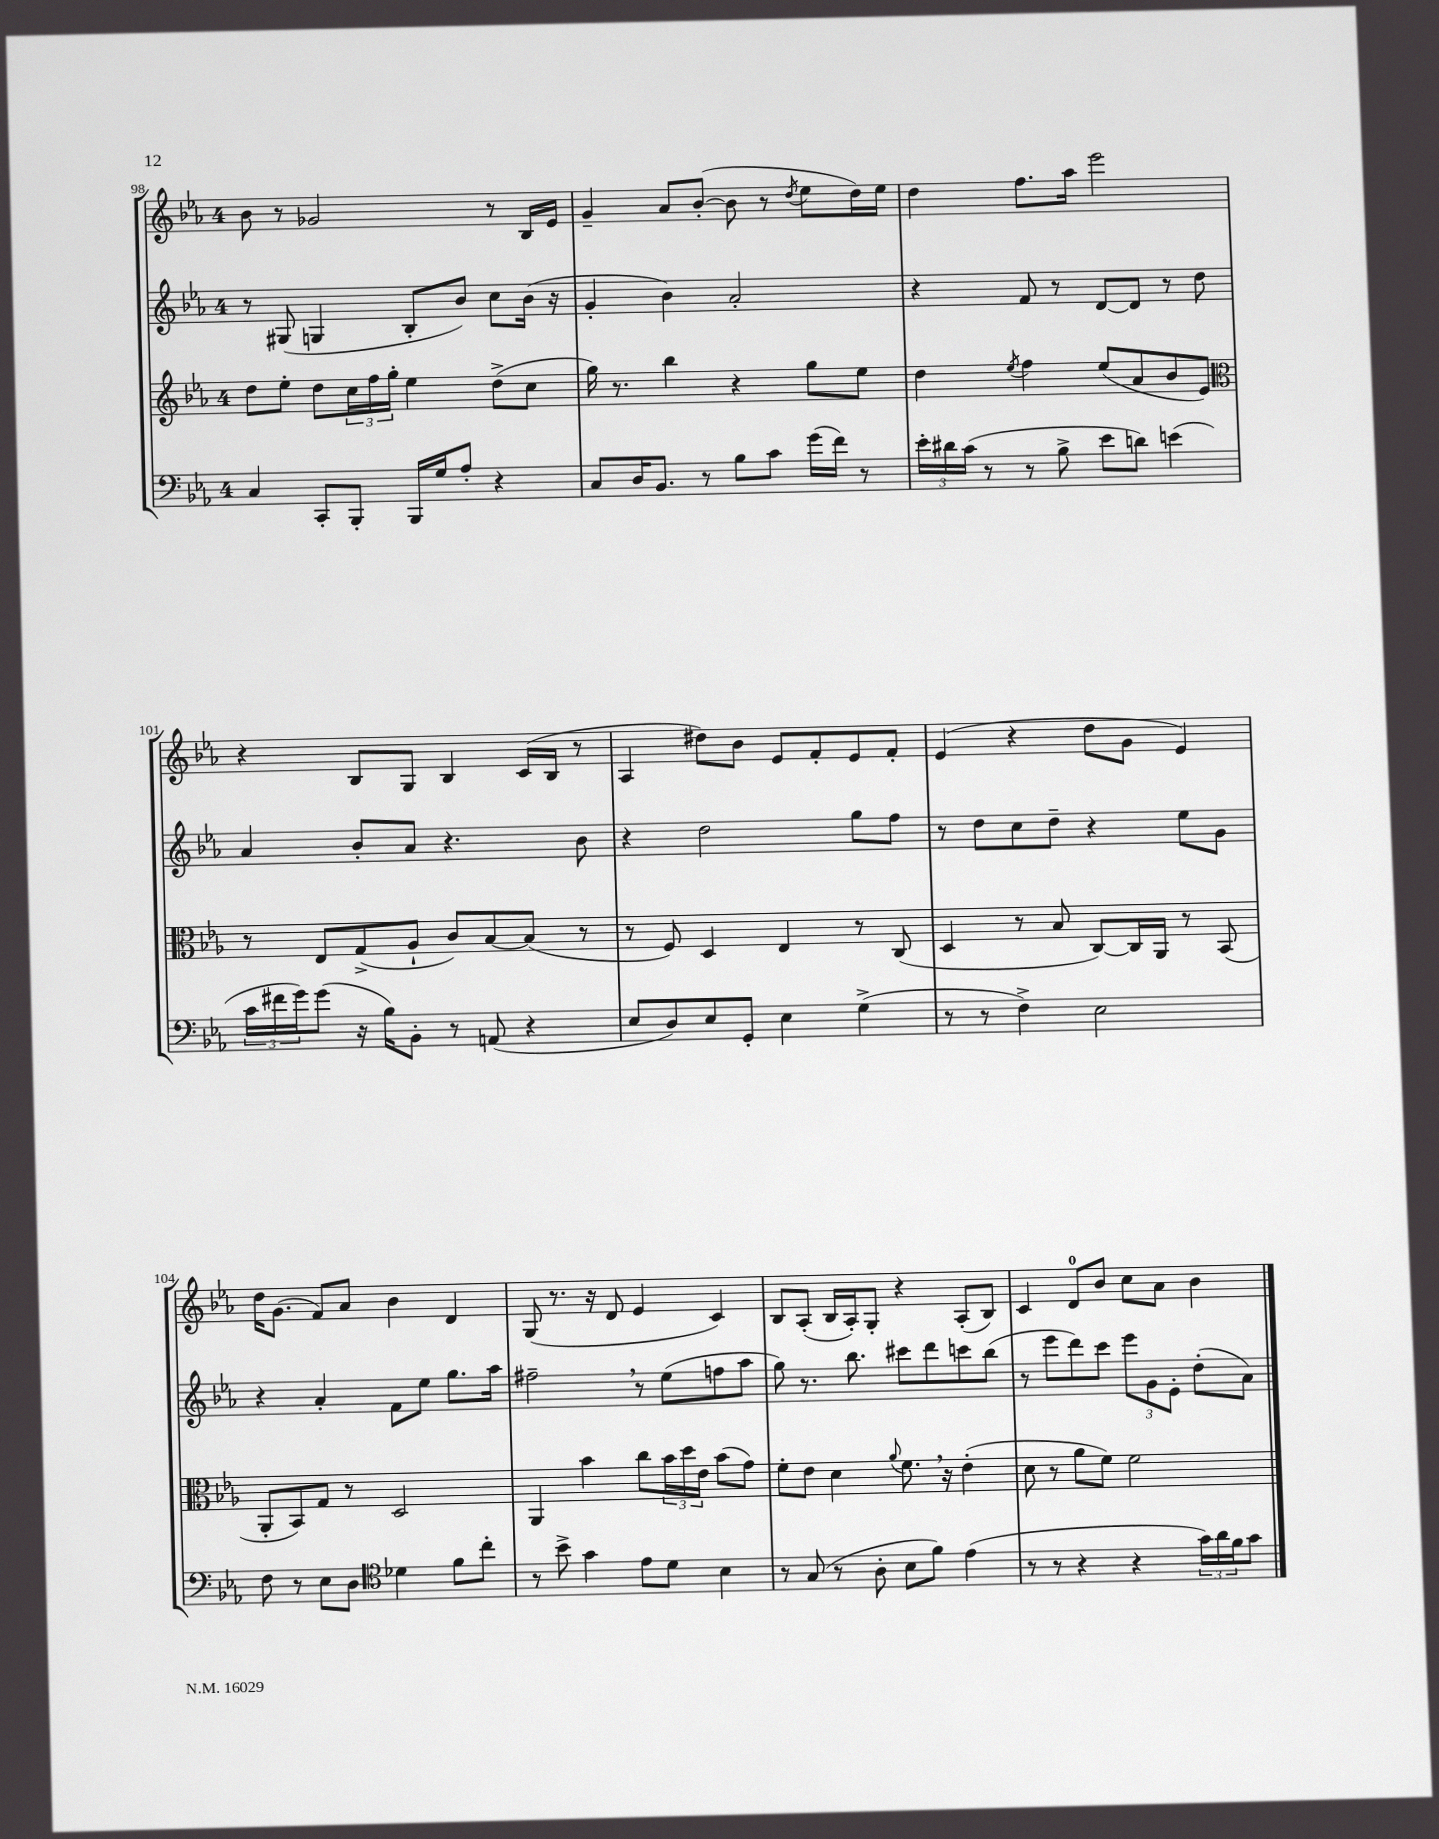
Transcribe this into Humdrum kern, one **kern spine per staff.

**kern	**kern	**kern	**kern
*part4	*part3	*part2	*part1
*staff4	*staff3	*staff2	*staff1
*clefF4	*clefG2	*clefG2	*clefG2
*k[b-e-a-]	*k[b-e-a-]	*k[b-e-a-]	*k[b-e-a-]
*M4/4	*M4/4	*M4/4	*M4/4
=98	=98	=98	=98
4C/	8dd\L	8r	8b-\
.	8ee-'\J	(8G#X/	8r
8CC'/L	8dd\L	4Gn/	2g-X/
8BBB-'/J	24cc\L	.	.
.	24ff\	.	.
.	24gg'\JJ	.	.
16BBB-/LL	4ee-\	8B-'/L	.
16G/J	.	.	.
8A-'/J	.	8b-/J)	.
4r	(8dd^\L	8cc\L	8r
.	8cc\J	(16b-\Jk	16B-/LL
.	.	16r	16e-/JJ
=99	=99	=99	=99
8C/L	16gg\)	4g'/	4g~/
.	8.r	.	.
16D/K	.	.	.
8.BB-/J	.	.	.
.	4bb-\	4b-\)	8a-/L
8r	.	.	([8b-'/J
8B-\L	4r	2a-'/	8b-\]
8c\J	.	.	8r
.	.	.	8qdd/
(16g\LL	8gg\L	.	8ee-\L
16f\JJ)	.	.	.
8r	8ee-\J	.	16dd\L)
.	.	.	16ee-\JJ
=100	=100	=100	=100
24e-'\LL	4dd\	4r	4dd\
24d#X\	.	.	.
(24c\JJ	.	.	.
8r	.	.	.
.	8qee-/	.	.
8r	4ff\	8f/	8.ff\L
8B-^\	.	8r	.
.	.	.	16aa-\Jk
8e-\L	(8ee-/L	[8d/L	2eee-\
8dn\J)	8a-/	8d/J]	.
(4en\	8b-/	8r	.
.	8e-/J)	8dd\	.
!!LO:LB:g=z
=101	=101	=101	=101
*	*clefC3	*	*
24c\LL	8r	4a-/	4r
24f#X\	.	.	.
24g\J)	.	.	.
(8g\J	8E-/L	.	.
16r	(8G^/	8b-'/L	8B-/L
16B-\KL)	.	.	.
8BB-'\J	8A-`/J	8a-/J	8G/J
8r	8c/L)	4.r	4B-/
(8AAn/	[8B-/	.	.
4r	(8B-/J]	.	(16c/LL
.	.	.	16B-/JJ
.	8r	8b-\	8r
=102	=102	=102	=102
8E-/L	8r	4r	4A-/
8D/)	8F/)	.	.
8E-/	4D/	2dd\	8dd#X\L)
8GG'/J	.	.	8b-\J
4E-\	4E-/	.	8e-/L
.	.	.	8f'/
(4G^\	8r	8gg\L	8e-/
.	(8C/	8ff\J	8f'/J
=103	=103	=103	=103
8r	4D/	8r	(4e-/
8r	.	8dd\L	.
4F^\)	8r	8cc\	4r
.	8B-/	8dd~\J	.
2E-\	[8C/L)	4r	8dd\L
.	16C/L]	.	8g\J
.	16AA-/JJ	.	.
.	8r	8ee-\L	4e-/)
.	(8BB-/	8g\J	.
!!LO:LB:g=z
=104	=104	=104	=104
8F\	8AA-'/L	4r	16dd\KL
.	.	.	(8.g\J
8r	8BB-/)	.	.
8E-\L	8G/J	4a-'/	8f/L)
8D\J	8r	.	8a-/J
*clefC4	*	*	*
4d-X\	2D/	8f\L	4b-\
.	.	8ee-\J	.
8f\L	.	8.gg\L	4d/
8cc'\J	.	.	.
.	.	16aa-\Jk	.
=105	=105	=105	=105
8r	4AA-/	2ff#X~,\	(8G/
8b-^\	.	.	8.r
4g\	4b-\	.	.
.	.	.	16r
.	.	.	8d/
8e-\L	8cc\L	8r	4e-/
8d\J	24b-\L	(8ee-\L	.
.	24dd\	.	.
.	24e-\JJ	.	.
4B-\	(8b-\L	8ffn\	4c/)
.	8g\J)	8aa-\J	.
=106	=106	=106	=106
8r	8f'\L	8gg\)	8B-/L
(8G/	8e-\J	8.r	(8A-'/J
8r	4d\	.	16B-/LL
.	.	8.bb-\	16A-'/J)
8A-'\	.	.	8G'/J
.	8qqa-/	.	.
8B-\L	8.f,\	8ccc#X\L	4r
8f\J)	.	8ddd\	.
.	16r	.	.
(4e-\	(4e-'\	8cccn\	(8A-'/L
.	.	(8bb-\J	8B-/J)
=107	=107	=107	=107
8r	8d\	8r	4c/
8r	8r	8eee-\L	.
4r	8a-\L	8ddd\)	8d/L
.	8f\J)	8ccc\J	8b-/J
4r	2f\	12eee-\L	8cc\L
.	.	12g\	.
.	.	.	8a-\J
.	.	12e-'\J	.
24g\LL)	.	(8dd'\L	4b-\
24a-\	.	.	.
24f\J	.	.	.
8g\J	.	8a-\J)	.
==	==	==	==
*-	*-	*-	*-
